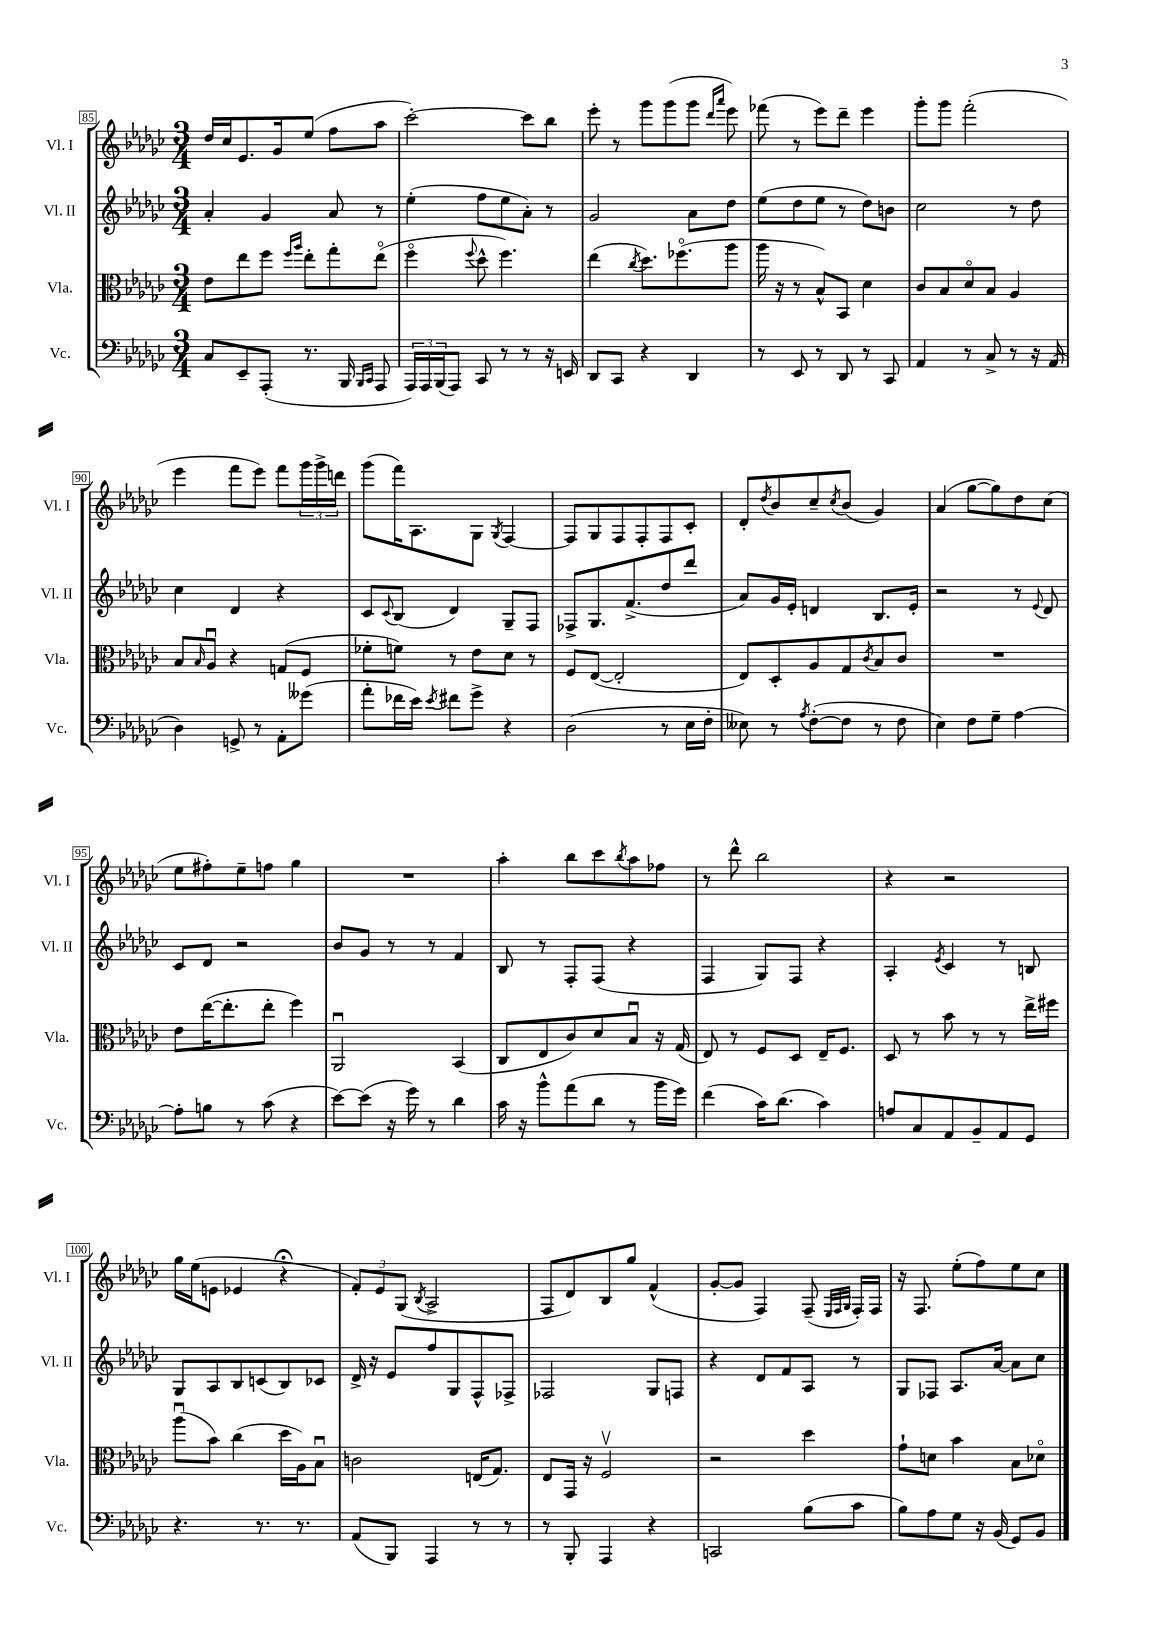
<<
\new StaffGroup <<
\new Staff = "s0" \with { instrumentName = "Vl. I" shortInstrumentName = "Vl. I" } {
    \clef treble \key ges \major \numericTimeSignature \time 3/4
    des''16 ces''16 ees'8. ges'16 ees''8( f''8 aes''8 |
    ces'''2~-.) ces'''8 bes''8 |
    ees'''8-. r8 ges'''8 ges'''8( ges'''8 \grace { des'''16 aes'''16 } ees'''8) |
    fes'''8( r8 ees'''8) des'''8-- ees'''4 |
    ges'''8-. ges'''8 f'''2-.( |
    ees'''4 f'''8 ees'''8) f'''8 \tuplet 3/2 { ges'''16 ges'''16-> d'''16 } |
    ges'''8( f'''16) aes8. ges8 \acciaccatura { ges8 } f4~ |
    f8 ges8 f8 f8-. f8 ces'8-. |
    des'8-. \acciaccatura { des''8 } bes'8 ces''8-- \acciaccatura { ces''8 } bes'8( ges'4) |
    aes'4( ges''8~ ges''8) des''8 ces''8( |
    ees''8 fis''8-.) ees''8-- f''8 ges''4 |
    R2. |
    aes''4-. bes''8 ces'''8 \acciaccatura { bes''8 } aes''8 fes''8 |
    r8 des'''8-^ bes''2 |
    r4 r2 |
    ges''16 ees''16( e'8 ees'4 r4\fermata |
    \tuplet 3/2 { f'8-.) ees'8 ges8( } \acciaccatura { bes8 } aes2-> |
    f8 des'8) bes8 ges''8 f'4-^( |
    ges'8~-. ges'8 f4) f8--( \grace { ees32 f32 ges32 } f16-.) f16 |
    r16 f8. ees''8-.( f''8) ees''8 ces''8 \bar "|." |
}
\new Staff = "s1" \with { instrumentName = "Vl. II" shortInstrumentName = "Vl. II" } {
    \clef treble \key ges \major \numericTimeSignature \time 3/4
    aes'4-. ges'4 aes'8 r8 |
    ees''4-.( f''8 ees''8 aes'8-.) r8 |
    ges'2 aes'8 des''8 |
    ees''8( des''8 ees''8 r8 des''8) b'8 |
    ces''2 r8 des''8 |
    ces''4 des'4 r4 |
    ces'8 \appoggiatura { ces'8 } bes8( des'4) ges8-- f8 |
    fes8-> ges8. f'8.->( des''8 des'''8 |
    aes'8) ges'16 ees'16-. d'4 bes8. ees'16-. |
    r2 r8 \appoggiatura { ees'8 } des'8 |
    ces'8 des'8 r2 |
    bes'8 ges'8 r8 r8 f'4 |
    bes8 r8 f8-. f8( r4 |
    f4 ges8) f8 r4 |
    aes4-. \acciaccatura { ees'8 } ces'4 r8 b8 |
    ges8 aes8 bes8 c'8( bes8) ces'8 |
    des'16-> r16 ees'8 f''8 ges8 f8-^ fes8-> |
    fes2 ges8 f8 |
    r4 des'8 f'8 aes8 r8 |
    ges8 fes8 aes8. aes'16~ aes'8 ces''8 \bar "|." |
}
\new Staff = "s2" \with { instrumentName = "Vla." shortInstrumentName = "Vla." } {
    \clef alto \key ges \major \numericTimeSignature \time 3/4
    ees'8 ees''8 f''8 \grace { f''16 aes''16 } ees''8-. ges''8-. ees''8\flageolet( |
    f''4\flageolet \appoggiatura { f''8 } des''8-^ f''4.) |
    ees''4( \acciaccatura { ces''8 } des''8.) fes''8.\flageolet( aes''8 |
    aes''16 r16 r8 bes8-^) bes,8 des'4 |
    ces'8 bes8 des'8\flageolet bes8 aes4 |
    bes8 \grace { bes16 } aes8\downbow r4 g8( f8 |
    fes'8-. f'8) r8 ees'8 des'8 r8 |
    f8 ees8~( ees2-. |
    ees8) des8-. aes8 ges8 \acciaccatura { ces'8 } bes8 ces'8 |
    R2. |
    ees'8 ees''16~( ees''8.-. ees''8-. f''4) |
    aes,2\downbow bes,4( |
    ces8 ees8 ces'8) des'8 bes8\downbow r16 ges16( |
    ees8) r8 f8 des8 ees16-- f8. |
    des8 r8 bes'8 r8 r8 ees''16-> fis''16 |
    aes''8\downbow( bes'8) ces''4( des''16 aes16) bes8\downbow |
    c'2 e16( ges8.) |
    ees8 ges,16 r16 f2\upbow |
    r2 des''4 |
    ges'8-! d'8 bes'4 bes8 des'8\flageolet \bar "|." |
}
\new Staff = "s3" \with { instrumentName = "Vc." shortInstrumentName = "Vc." } {
    \clef bass \key ges \major \numericTimeSignature \time 3/4
    ces8 ees,8-- aes,,8-.( r8. bes,,16 \grace { bes,,16 ces,16 } aes,,8 |
    \tuplet 3/2 { aes,,16) aes,,16 bes,,16( } aes,,8) ces,8 r8 r8 r16 e,16 |
    des,8 ces,8 r4 des,4 |
    r8 ees,8 r8 des,8 r8 ces,8 |
    aes,4 r8 ces8-> r8 r16 aes,16( |
    des4) g,8-> r8 aes,8-. geses'8( |
    aes'8-. fes'16 ees'16) \acciaccatura { ees'8 } fis'8 ges'8-> r4 |
    des2( r8 ees16 f16-. |
    eeses8) r8 \acciaccatura { aes8 } f8~-.( f8 r8 f8 |
    ees4) f8 ges8-- aes4~ |
    aes8-. b8 r8 ces'8( r4 |
    ees'8~) ees'8( r16 ges'16) r8 des'4 |
    ces'16 r16 bes'8-^ aes'8( des'8 r8 bes'16 ges'16) |
    f'4( ces'16) des'8.( ces'4) |
    a8 ces8 aes,8 bes,8-- aes,8 ges,8 |
    r4. r8. r8. |
    aes,8( bes,,8) aes,,4 r8 r8 |
    r8 bes,,8-. aes,,4 r4 |
    c,2 bes8( ces'8 |
    bes8) aes8 ges8 r16 bes,16( ges,8) bes,8 \bar "|." |
}
>>
>>
\layout { \context { \Score currentBarNumber = #85 \override BarNumber.stencil = #(make-stencil-boxer 0.1 0.3 ly:text-interface::print) } }
